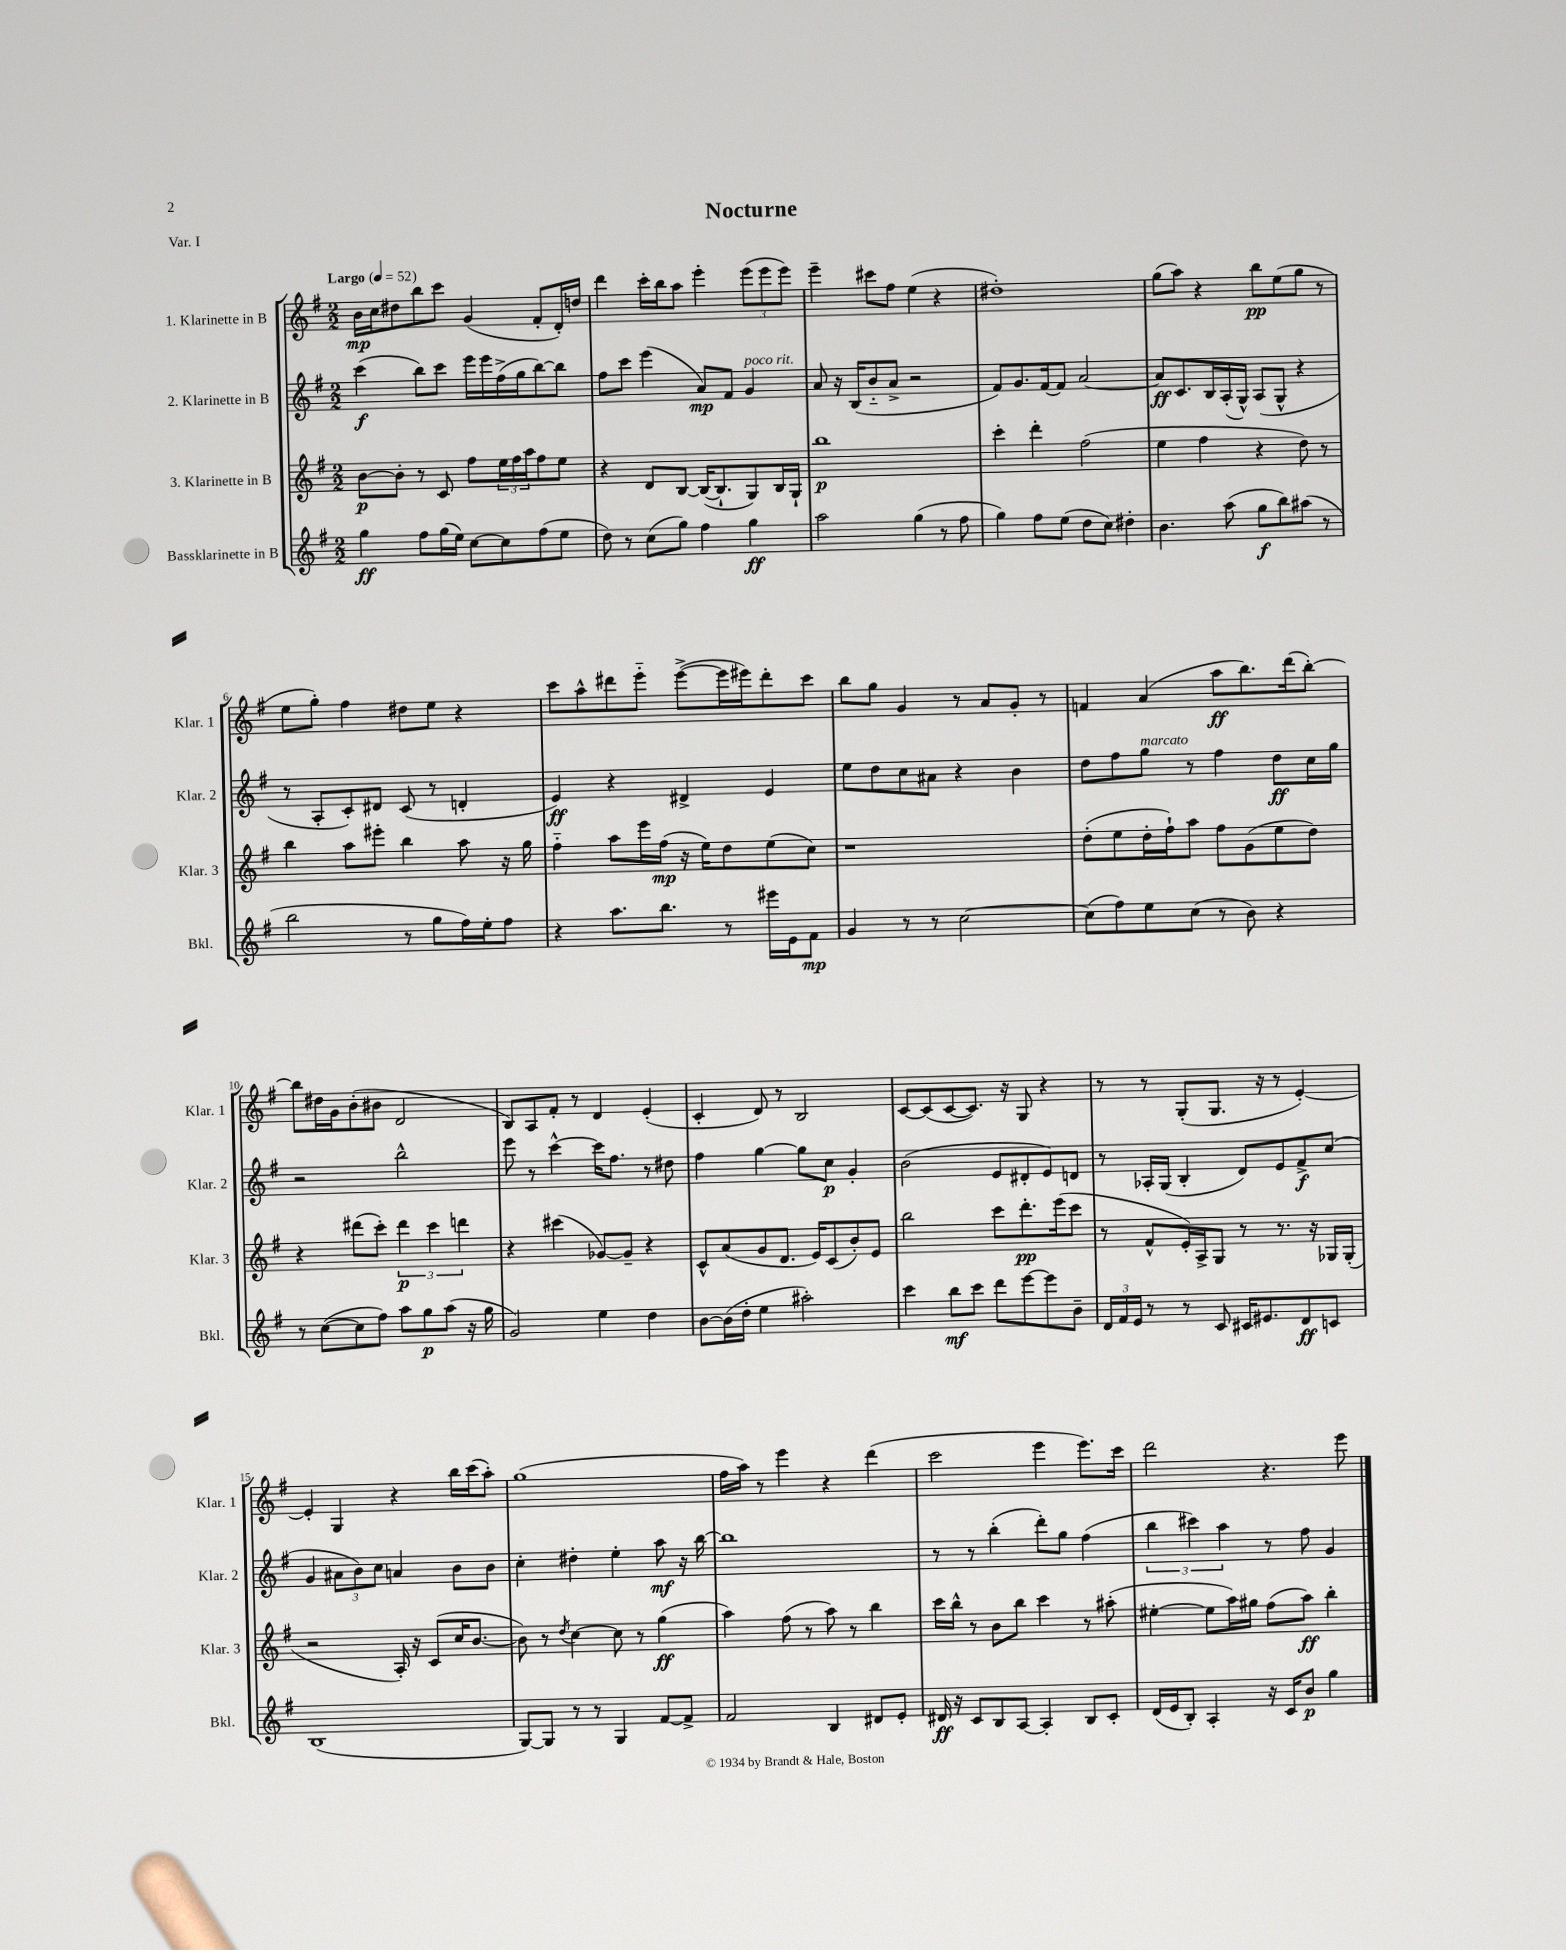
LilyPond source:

\header { title = "Nocturne" piece = "Var. I" }
<<
\new StaffGroup <<
\new Staff = "s0" \with { instrumentName = "1. Klarinette in B" shortInstrumentName = "Klar. 1" } {
    \clef treble \key g \major \numericTimeSignature \time 2/2 \tempo "Largo" 4 = 52
    b'16\mp c''16 dis''8 b''8 c'''8 g'4( fis'8-. d'16-.) d''16 |
    d'''4 c'''16-. b''16 a''8 e'''4-. \tuplet 3/2 { e'''8( e'''8 e'''8) } |
    e'''4-- cis'''8 fis''8 e''4( r4 |
    dis''1-.) |
    g''8( a''8) r4 b''8\pp e''8( g''8 r8 |
    e''8 g''8-.) fis''4 dis''8 e''8 r4 |
    c'''8 a''8-^ dis'''8 e'''8-_ e'''8~->( e'''16 eis'''16) dis'''8-. c'''8 |
    b''8 g''8 g'4 r8 a'8 g'8-. r8 |
    f'4 a'4( a''8\ff b''8.) d'''16( b''8~-.) |
    b''8 dis''16 g'16 b'8-.( bis'8 d'2 |
    b8) a8 fis'8-. r8 d'4 e'4-.( |
    c'4-. d'8) r8 b2 |
    c'8~ c'8( c'8~ c'8.) r16 g8 r4 |
    r8 r8 g8-.( g8. r16 r8 e'4~-.) |
    e'4-. g4 r4 b''16 c'''16( a''8-.) |
    g''1( |
    fis''16 a''16) r8 e'''4 r4 d'''4( |
    c'''2 e'''4 e'''8.) c'''16 |
    d'''2 r4. e'''8 \bar "|." |
}
\new Staff = "s1" \with { instrumentName = "2. Klarinette in B" shortInstrumentName = "Klar. 2" } {
    \clef treble \key g \major \numericTimeSignature \time 2/2
    c'''4\f( b''8) c'''8 e'''16 e'''16 fis''16->( g''16 b''8~) b''8 |
    fis''8 c'''8 e'''4( a'8\mp) fis'8 g'4^\markup { \italic "poco rit." } |
    a'8 r16 b16( b'8-_ a'8-> r2 |
    fis'8) g'8. fis'16~ fis'8 a'2~ |
    a'8\ff c'8. b16 a16-.( g16-^) a8( g8-^ r4 |
    r8 a8-. c'8-.) dis'8 c'8( r8 d'4-. |
    e'4\ff) r4 dis'4-> e'4 |
    e''8 d''8 c''8 ais'8 r4 b'4 |
    d''8 fis''8 g''8^\markup { \italic "marcato" } r8 fis''4 d''8\ff c''16 g''16 |
    r2 b''2-^ |
    e'''8 r8 c'''4~-^ c'''16 fis''8. r8 dis''8 |
    fis''4 g''4~ g''8 c''8\p g'4-. |
    b'2( e'8 dis'8-. e'8) d'8 |
    r8 aes16-. g16( b4-. d'8) e'8 fis'8->\f c''8( |
    g'4 \tuplet 3/2 { ais'8 b'8) c''8 } a'4 b'8 b'8 |
    c''4-. dis''4-. e''4-. a''8\mf r16 b''16~ |
    b''1 |
    r8 r8 b''4-.( d'''8-.) g''8 fis''4( |
    \tuplet 3/2 { b''4 cis'''4) a''4 } r8 fis''8 g'4 \bar "|." |
}
\new Staff = "s2" \with { instrumentName = "3. Klarinette in B" shortInstrumentName = "Klar. 3" } {
    \clef treble \key g \major \numericTimeSignature \time 2/2
    b'8~\p b'8-. r8 c'8 fis''8 \tuplet 3/2 { e''16 fis''16 a''16 } fis''8 e''8 |
    r4 d'8 b8~ b16~( b8.-! g8) b16 g16-! |
    b''1\p |
    c'''4-. d'''4-. fis''2( |
    e''4 fis''4 r4 d''8) r8 |
    b''4 a''8 eis'''8-. b''4 a''8 r16 g''16 |
    fis''4-_ a''8 e'''16 fis''16\mp( r16 e''16) d''8 e''8( c''8) |
    r1 |
    d''8-.( e''8 d''16-. fis''16-!) a''8 fis''8 g'8( e''8 d''8) |
    r4 dis'''8( c'''8-.) \tuplet 3/2 { dis'''4\p c'''4 d'''4 } |
    r4 cis'''4( ges'8~) ges'8-- r4 |
    c'8-^ a'8( g'8 d'8. e'16) c'8( b'8-.) e'8 |
    b''2 c'''8 d'''8.-.\pp e'''16( c'''8 |
    r8 fis'8-^ e'16-.) a16-> g8 r8 r8. r16 ges16 ges16-.( |
    r2 a16-.) r16 c'8( c''16 b'8.~ |
    b'8) r8 \acciaccatura { d''8 } c''4~ c''8 r8 g''4\ff( |
    a''4) fis''8( r8 a''8) r8 b''4 |
    c'''16 b''16-^ r8 b'8 b''8 c'''4 r8 ais''8-.( |
    eis''4~-. eis''8 a''16) gis''16 fis''8( a''8\ff) b''4-. \bar "|." |
}
\new Staff = "s3" \with { instrumentName = "Bassklarinette in B" shortInstrumentName = "Bkl." } {
    \clef treble \key g \major \numericTimeSignature \time 2/2
    g''4\ff fis''8 g''16( e''16) c''8~ c''8 fis''8( e''8 |
    d''8) r8 c''8( g''8) fis''4 g''4\ff |
    a''2 g''4( r8 fis''8 |
    g''4) fis''8 e''8( d''8 c''8) dis''4-. |
    b'4. a''8( g''8\f b''8) ais''8( r8 |
    b''2 r8 g''8 fis''16) e''16-. fis''8 |
    r4 a''8. b''8. r8 eis'''16 e'16 fis'8\mp |
    g'4 r8 r8 c''2~ |
    c''8( fis''8) e''8 c''8( r8 b'8) r4 |
    r8 c''8~( c''8 fis''8) a''8 g''8\p a''8( r16 g''16 |
    g'2) e''4 d''4 |
    b'8~ b'16( d''16-. e''4 ais''2-.) |
    c'''4 b''8\mf c'''8 d'''8 e'''8~ e'''8 b'8-- |
    \tuplet 3/2 { d'16 fis'16 e'16 } r8 r8 c'8 cis'16 eis'8. d'8\ff c'8 |
    b1( |
    g8~) g8 r8 r8 g4 fis'8~ fis'8-> |
    fis'2 b4 dis'8 e'8-. |
    dis'16\ff r16 c'8 b8 a8~ a4-. b8 c'8-. |
    d'16( e'16 b8-.) a4-. r16 c'16 b'8\p g''4 \bar "|." |
}
>>
>>
